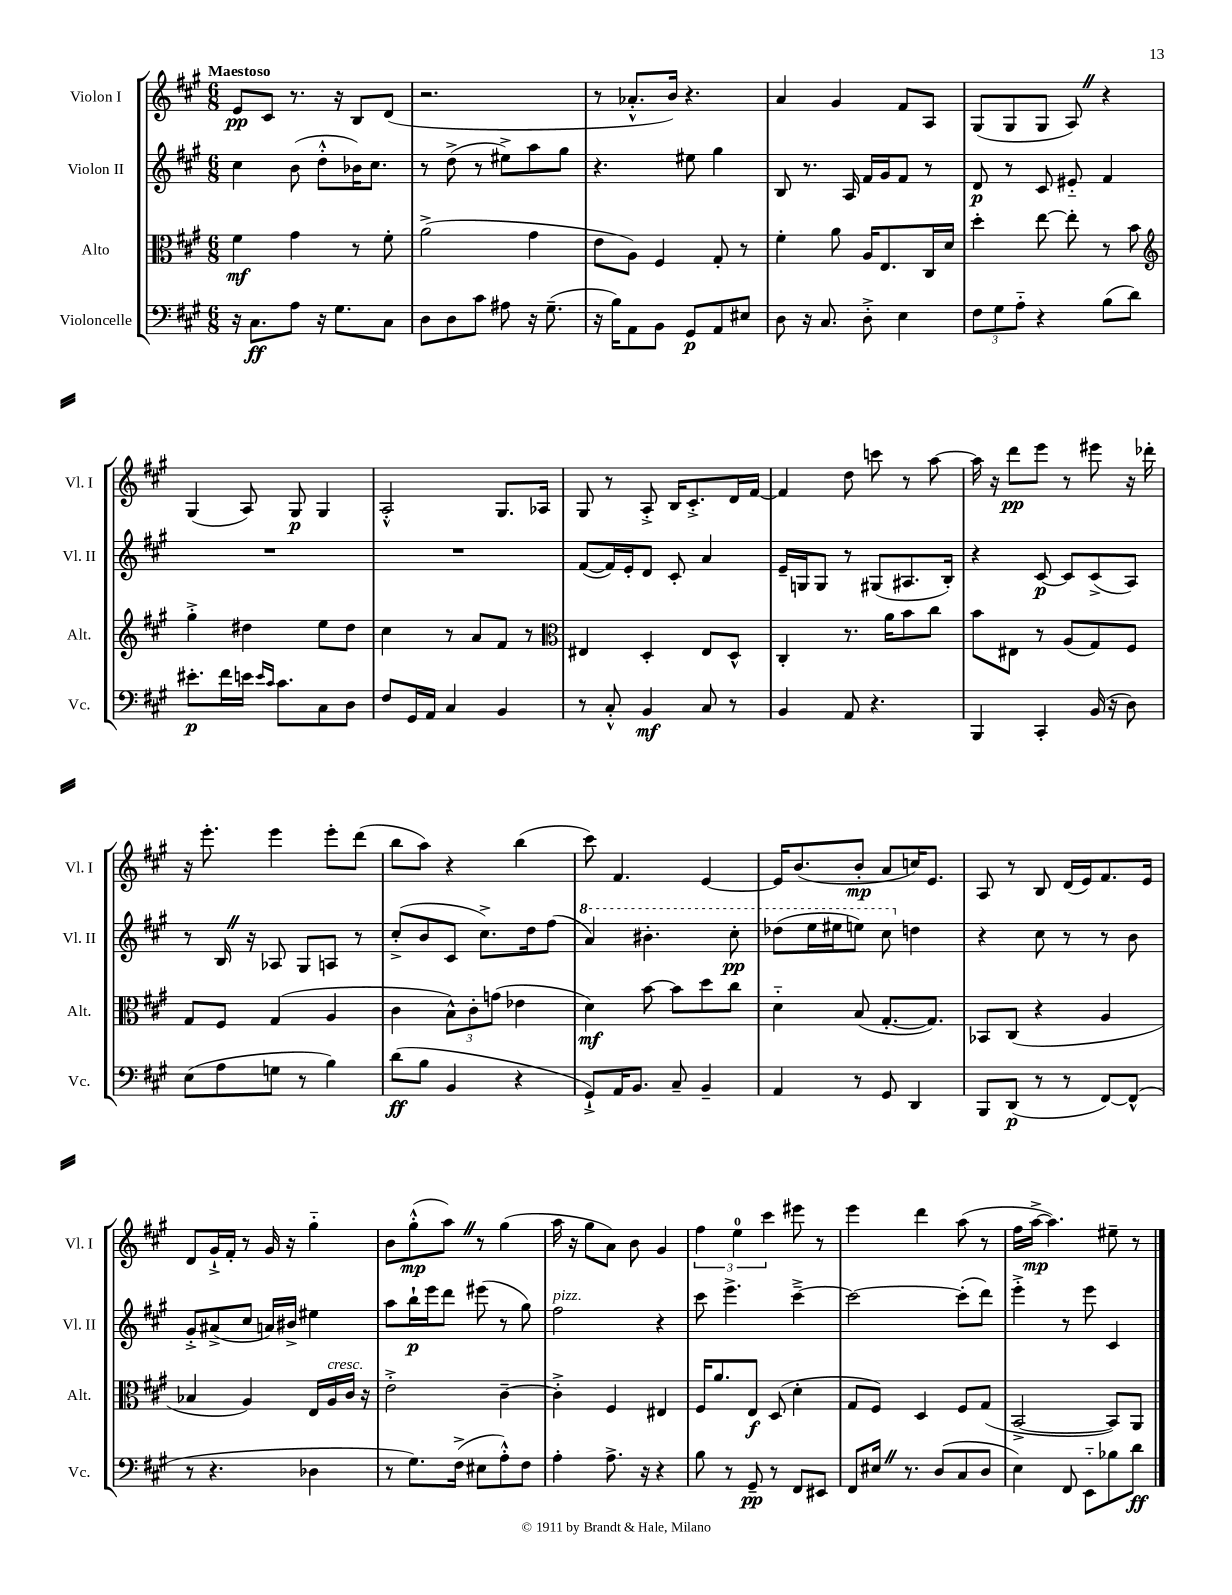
<<
\new StaffGroup <<
\new Staff = "s0" \with { instrumentName = "Violon I" shortInstrumentName = "Vl. I" } {
    \clef treble \key a \major \numericTimeSignature \time 6/8 \tempo "Maestoso"
    e'8\pp cis'8 r8. r16 b8 d'8( |
    r2. |
    r8 aes'8.-.-^ b'16) r4. |
    a'4 gis'4 fis'8 a8 |
    gis8( gis8 gis8 a8) \once \override BreathingSign.text = \markup { \musicglyph "scripts.caesura.straight" } \breathe r4 |
    gis4( a8) gis8\p gis4 |
    a2-.-^ gis8. aes16 |
    gis8 r8 a8-.-> b16 cis'8.-.-> d'16 fis'16~ |
    fis'4 d''8 c'''8 r8 a''8~ |
    a''16 r16 d'''8\pp e'''8 r8 eis'''8 r16 des'''16-. |
    r16 e'''8.-. e'''4 e'''8-. d'''8( |
    b''8 a''8) r4 b''4( |
    cis'''8) fis'4. e'4~ |
    e'16 b'8.( b'8-.\mp a'8 c''16) e'8. |
    a8 r8 b8 d'16( e'16) fis'8. e'16 |
    d'8 gis'16-!-> fis'16-. r8 gis'16 r16 gis''4-_ |
    b'8 gis''8-.-^\mp( a''8) \once \override BreathingSign.text = \markup { \musicglyph "scripts.caesura.straight" } \breathe r8 gis''4( |
    a''16 r16 gis''8 a'8) b'8 gis'4 |
    \tuplet 3/2 { fis''4 e''4-0 cis'''4 } eis'''8 r8 |
    e'''4 d'''4 a''8( r8 |
    fis''16 a''16~->\mp a''4.) eis''8-- r8 \bar "|." |
}
\new Staff = "s1" \with { instrumentName = "Violon II" shortInstrumentName = "Vl. II" } {
    \clef treble \key a \major \numericTimeSignature \time 6/8
    cis''4 b'8( d''8-.-^ bes'16) cis''8. |
    r8 d''8->( r8 eis''8->) a''8 gis''8 |
    r4. eis''8 gis''4 |
    b8 r8. a16 fis'16 gis'16 fis'8 r8 |
    d'8\p r8 cis'8 eis'8-_ fis'4 |
    R2. |
    R2. |
    fis'8~( fis'16) e'16-. d'8 cis'8-. a'4 |
    e'16-- g16 g8 r8 gis8( ais8. b16-.) |
    r4 cis'8~\p cis'8 cis'8->( a8) |
    r8 b16 \once \override BreathingSign.text = \markup { \musicglyph "scripts.caesura.straight" } \breathe r16 aes8 gis8 a8 r8 |
    cis''8-.->( b'8 cis'8 cis''8.->) d''16 fis''8( |
    \ottava #1 a''4) bis''4.-. cis'''8-.\pp |
    des'''8( e'''16 eis'''16 e'''8) cis'''8 \ottava #0 d''!4 |
    r4 cis''8 r8 r8 b'8 |
    gis'8-.-> ais'8->( cis''8 a'16) bis'16-> eis''4 |
    a''8 b''16-!\p e'''16 d'''8 eis'''8( r8 gis''8) |
    fis''2^\markup { \italic "pizz." } r4 |
    cis'''8 e'''4.-> cis'''4~---> |
    cis'''2~ cis'''8-.( d'''8) |
    e'''4-.-> r8 e'''8 cis'4 \bar "|." |
}
\new Staff = "s2" \with { instrumentName = "Alto" shortInstrumentName = "Alt." } {
    \clef alto \key a \major \numericTimeSignature \time 6/8
    fis'4\mf gis'4 r8 fis'8-. |
    a'2->( gis'4 |
    e'8 a8) fis4 gis8-. r8 |
    fis'4-. a'8 a16 e8. cis16 d'16 |
    d''4-. e''8~ e''8-. r8 b'8 |
    \clef treble gis''4-.-> dis''4 e''8 dis''8 |
    cis''4 r8 a'8 fis'8 r8 |
    \clef alto eis4 d4-. eis8 d8-^ |
    cis4-. r8. a'16 b'8 cis''8 |
    b'8 eis8 r8 a8( gis8) fis8 |
    gis8 fis8 gis4( a4 |
    cis'4 \tuplet 3/2 { b8-^) cis'8-. g'8( } ees'4 |
    d'4\mf) b'8~ b'8 d''8 cis''8 |
    d'4-_ b8( gis8.~-. gis8.) |
    bes,8 cis8( r4 a4 |
    bes4 a4) e16 a16^\markup { \italic "cresc." } cis'16 r16 |
    e'2-.-> cis'4~-- |
    cis'4-.-> fis4 eis4 |
    fis16 a'8. e8\f d8( d'4-. |
    gis8 fis8) d4 fis8 gis8( |
    b,2~-> b,8) a,8 \bar "|." |
}
\new Staff = "s3" \with { instrumentName = "Violoncelle" shortInstrumentName = "Vc." } {
    \clef bass \key a \major \numericTimeSignature \time 6/8
    r16 cis8.\ff a8 r16 gis8. cis8 |
    d8 d8 cis'8 ais8 r16 gis8.--( |
    r16 b16) a,8 b,8 gis,8\p a,8 eis8 |
    d8 r16 cis8. d8-.-> e4 |
    \tuplet 3/2 { fis8 gis8 a8-_ } r4 b8( d'8) |
    eis'8.-.\p fis'16 e'16 \grace { e'16 cis'16 } cis'8. cis8 d8 |
    fis8 gis,16 a,16 cis4 b,4 |
    r8 cis8-.-^ b,4\mf cis8 r8 |
    b,4 a,8 r4. |
    b,,4 cis,4-. b,16( r16 d8) |
    e8( a8 g8 r8 b4) |
    d'8\ff( b8 b,4 r4 |
    gis,8-!->) a,16 b,8. cis8-- b,4-- |
    a,4 r8 gis,8 d,4 |
    b,,8 d,8\p( r8 r8 fis,8~) fis,8-^( |
    r8 r4. des4 |
    r8 gis8.) fis16->( eis8 a8-.-^) fis8 |
    a4-. a8.-> r16 r4 |
    b8 r8 gis,8--\pp r8 fis,8 eis,8 |
    fis,8 eis16 \once \override BreathingSign.text = \markup { \musicglyph "scripts.caesura.straight" } \breathe r8. d8( cis8 d8 |
    e4) fis,8 e,8-_ bes8 d'8\ff \bar "|." |
}
>>
>>
\layout { \context { \Score \remove "Bar_number_engraver" } }
